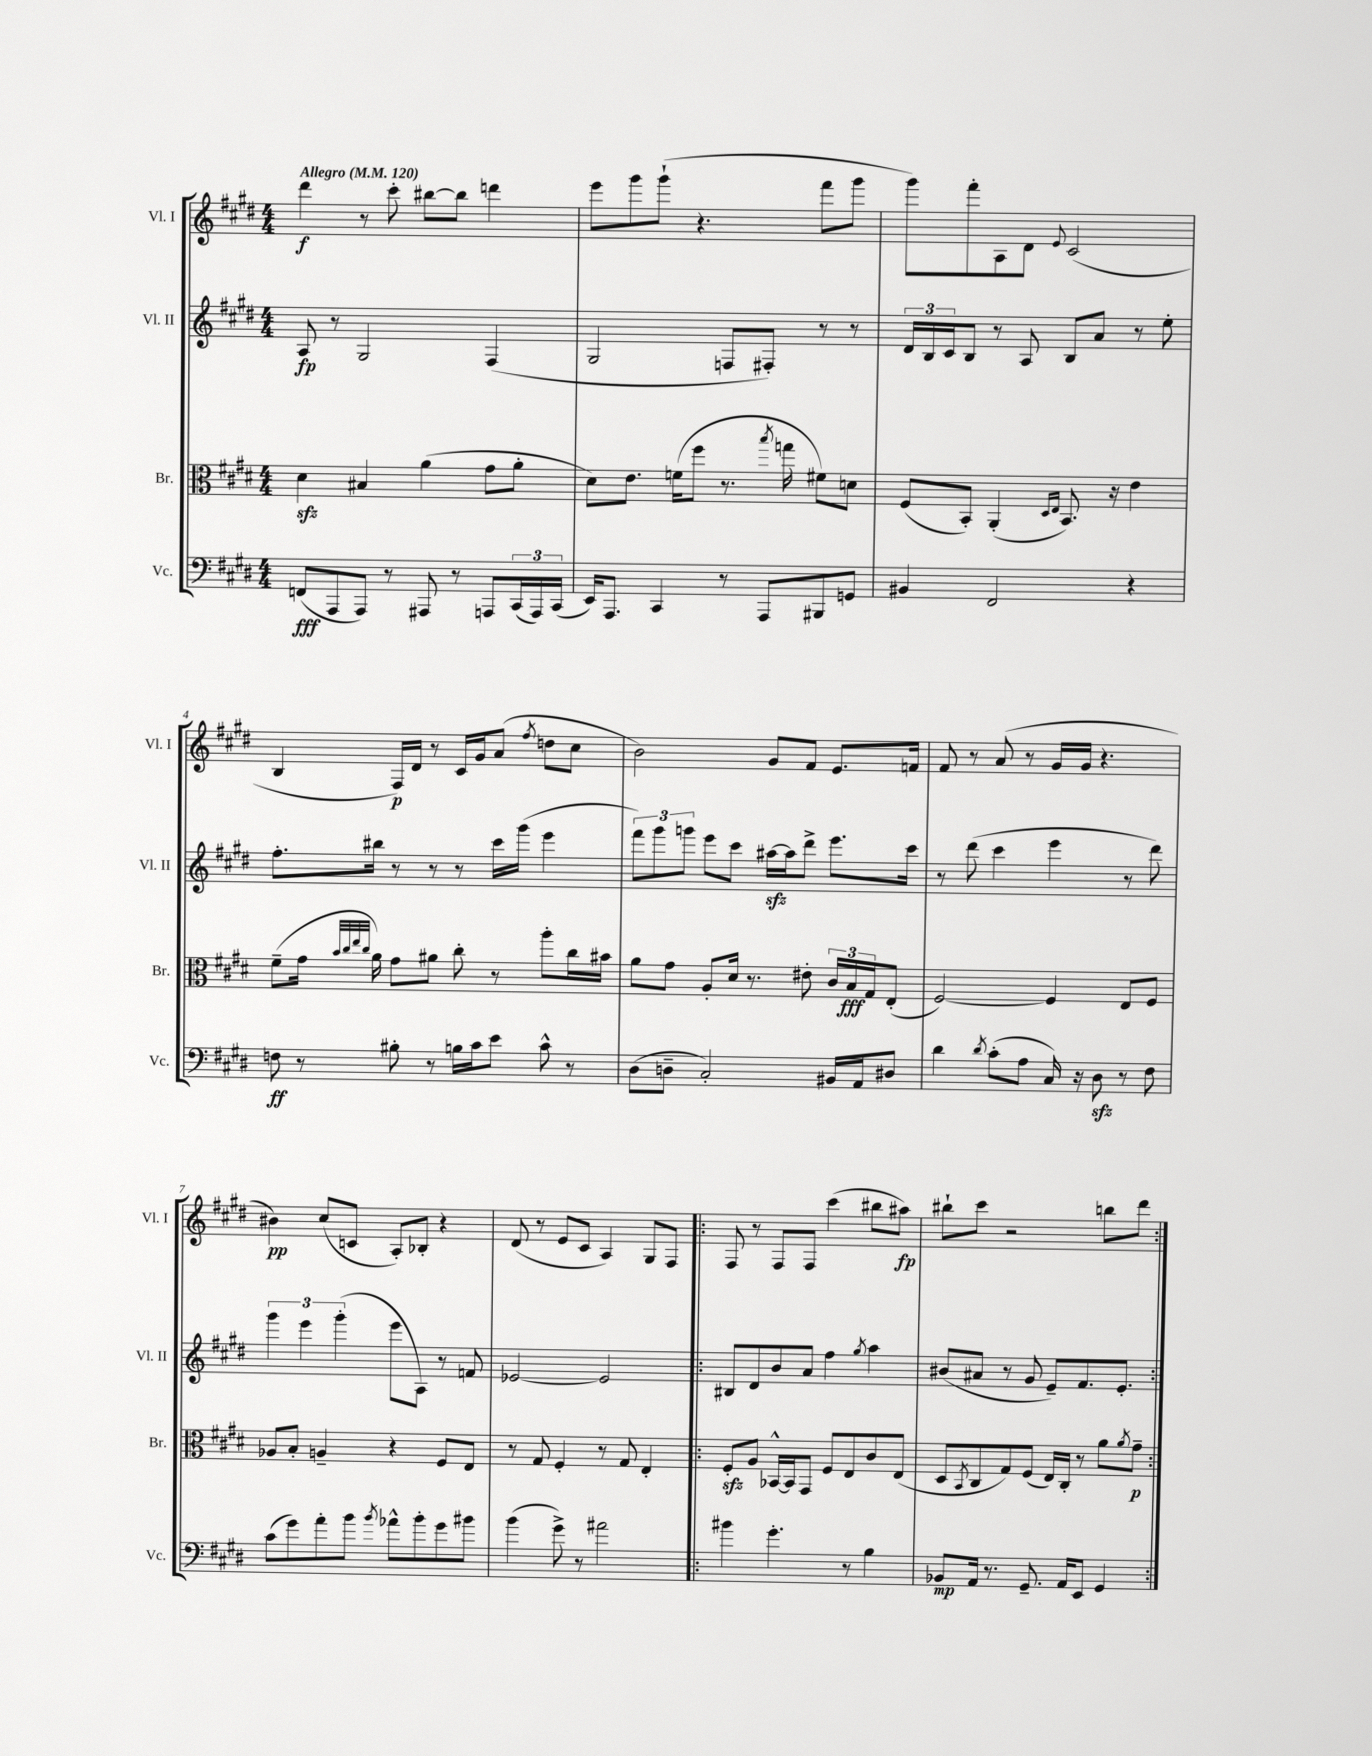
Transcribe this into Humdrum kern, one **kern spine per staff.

**kern	**kern	**kern	**kern
*staff4	*staff3	*staff2	*staff1
*clefF4	*clefC3	*clefG2	*clefG2
*k[f#c#g#d#]	*k[f#c#g#d#]	*k[f#c#g#d#]	*k[f#c#g#d#]
*M4/4	*M4/4	*M4/4	*M4/4
*MM120	*MM120	*MM120	*MM120
(8FF/L	4d#\	8A/	4ddd#\
8AAA/	.	8r	.
8AAA/J)	4B#/	2G#/	8r
8r	.	.	8ccc#'\
8AAA#/	(4a\	.	[8bb#\L
8r	.	.	8bb#\]J
8AAA/L	8g#\L	(4F#/	4ddd\
(24CC#/L	8a'\J	.	.
24AAA/)	.	.	.
(24CC#/JJ	.	.	.
=	=	=	=
16EE/LK)	8d#\L)	2G#/	8eee\L
8.AAA/J	.	.	.
.	8.e\J	.	8ggg#\
4CC#/	.	.	(8ggg#`\J
.	(16f\LK	.	.
.	8ff#\J	.	4.r
8r	8.r	8F/L	.
8AAA/L	.	8F#'/J)	.
.	8qbb/	.	.
.	16gg\	.	.
8BBB#/	8f#\L)	8r	8fff#\L
8GG/J	8d\J	8r	8ggg#\J
=	=	=	=
4BB#/	(8F#/L	24d#/LL	8ggg#\L)
.	.	24B/	.
.	.	24c#/J	.
.	8BB'/J)	8B/J	8fff#'\
2FF#/	(4AA'/	8r	8A\
.	.	8A/	8d#\J
.	16qqD#/LL	.	.
.	16qqE/JJ	.	8qqe/
.	8.BB/)	8B/L	(2c#/
.	.	8a/J	.
.	16r	.	.
4r	4e\	8r	.
.	.	8ee'\	.
=	=	=	=
8F\	(8f#~\L	8.ff#'\L	4B/
8r	16g#\Jk	.	.
.	32qqb/LLL	.	.
.	32qqcc#/	.	.
.	32qqee/	.	.
.	32qqcc#/JJJ	.	.
.	16a\)	16bb#\Jk	.
8B#'\	8g#\L	8r	16F#/LL)
.	.	.	16d#/JJ
8r	8a#\J	8r	8r
16B\LL	8cc#'\	8r	16c#/LL
16c#\J	.	.	16g#/J
8e\J	8r	16ccc#\LL	(8a/J
.	.	(16ggg#\JJ	.
.	.	.	8qff#/
8c#^^\	8aa'\L	4eee\	8dd\L
8r	16cc#\L	.	8cc#\J
.	16b#\JJ	.	.
=	=	=	=
(8D#\L	8a\L	12fff#\L)	2b\)
.	.	12ggg#\	.
8D~\J	8g#\J	.	.
.	.	12ggg\J	.
2C#'/)	8A'/L	8eee\L	.
.	16d#/Jk	8ccc#\J	.
.	8.r	.	.
.	.	[16aa#\LL	8g#/L
.	.	16aa#\]J	.
.	8e#'\	8ddd#^\J	8f#/J
16BB#/LL	24c#/LL	8.eee\L	8.e/L
.	24B/	.	.
16AA/J	.	.	.
.	24G#/J	.	.
8D#/J	(8E'/J	.	.
.	.	16ccc#\Jk	16f/Jk
=	=	=	=
4d#\	[2F#/)	8r	8f#/
.	.	(8ddd#\	8r
8qd#/	.	.	.
(8c#'\L	.	4ccc#\	(8a/
8A\J	.	.	8r
16C#/)	4F#/]	4eee\	16g#/LL
16r	.	.	16g#/JJ
8D#\	.	.	4.r
8r	8E/L	8r	.
8F#\	8F#/J	8ddd#\)	.
=	=	=	=
(8c#\L	8A-/L	6ggg#\	4b#\)
8g#\)	8B'/J	.	.
.	.	6eee\	.
8a'\	4A~/	.	(8cc#/L
.	.	(6ggg#'\	.
8b\J	.	.	8c/J
8qb/	.	.	.
8a-^^\L	4r	8eee\L	8A'/L)
8b'\	.	8A\J)	8B-'/J
8g#\	8F#/L	8r	4r
8b#\J	8E/J	8f/	.
=	=	=	=
(4b\	8r	[2e-/	(8d#/
.	8G#/	.	8r
8g#^\)	4F#'/	.	8e/L
8r	.	.	8c#/J
2a#\	8r	2e-/]	4A/)
.	8G#/	.	.
.	4E'/	.	8G#/L
.	.	.	8F#/J
=!|:	=!|:	=!|:	=!|:
4b#\	8F#'/L	8B#/L	8F#/
.	8A/J	8d#/	8r
4.g#'\	[16BB-^^/LL	8b/	8F#/L
.	16BB-/]J	.	.
.	8GG#/J	8a/J	8F#/J
.	8F#/L	4ff#\	(4ccc#\
8r	8E/	.	.
.	.	8qgg#/	.
4B\	8c#/	4aa\	8bb#\L
.	(8E/J	.	8aa#\J)
=	=	=	=
8BB-/L	8D#/L	(8b#/L	8bb#`\L
.	8qBB/	.	.
16AA/Jk	8C#/	8a#/J	8ccc#\J
8.r	.	.	.
.	8G#/)	8r	2r
8.GG#~/	(8F#/J	8g#/	.
.	16E/LL)	8e~/L)	.
16AA/LK	16C#'/JJ	.	.
8EE/J	8r	8.f#/	.
4GG#/	8a\L	.	8bb\L
.	.	8.e'/J	.
.	8qa/	.	.
.	8g#~\J	.	8ddd#\J
==:|!	==:|!	==:|!	==:|!
*-	*-	*-	*-
